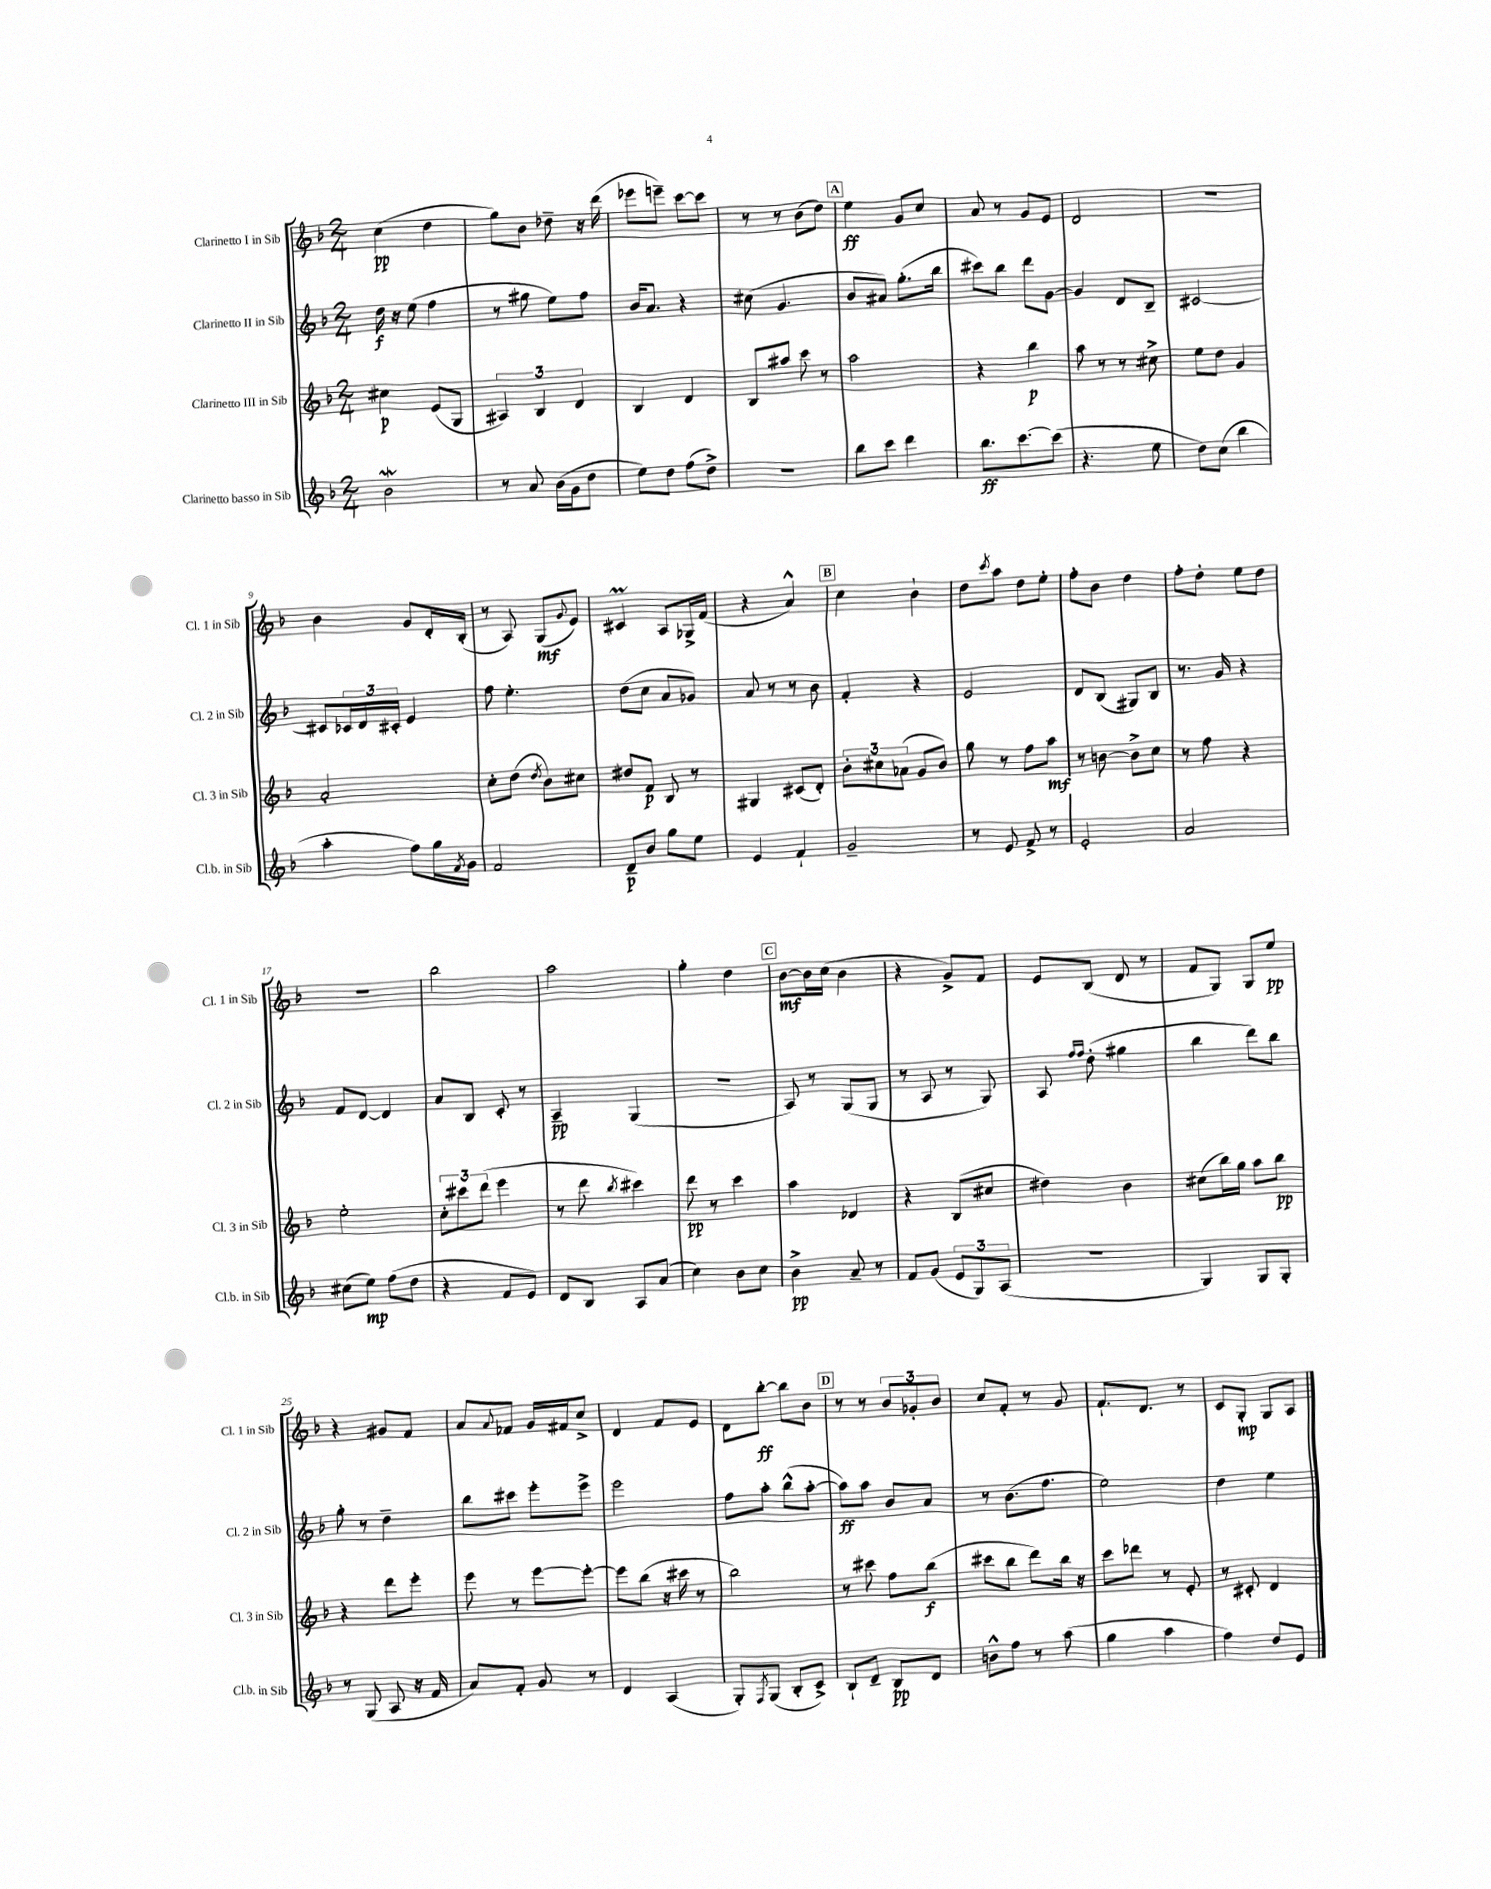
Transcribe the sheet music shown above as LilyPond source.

<<
\new StaffGroup <<
\new Staff = "s0" \with { instrumentName = "Clarinetto I in Sib" shortInstrumentName = "Cl. 1 in Sib" } {
    \clef treble \key f \major \numericTimeSignature \time 2/4
    c''4\pp( d''4 |
    g''8) bes'8 des''8-- r16 d'''16( |
    ees'''8 e'''8--) c'''8~ c'''8 |
    r8 r8 bes'8( d''8) |
    \mark \markup { \box "A" } e''4\ff g'8 c''8 |
    a'8 r8 g'8 e'8 |
    d'2 |
    r2 |
    bes'4 g'8 d'16-. bes16-.( |
    r8 a8) g8\mf( \appoggiatura { g'8 } e'8) |
    cis'4\prall a8 ges16-> f'16( |
    r4 a'4-^) |
    \mark \markup { \box "B" } c''4 bes'4-! |
    d''8 \acciaccatura { c'''8 } a''8 d''8 e''8-. |
    f''8-. bes'8 d''4 |
    f''8-. d''8-. e''8 d''8 |
    r2 |
    bes''2 |
    a''2 |
    g''4-. d''4 |
    \mark \markup { \box "C" } bes'8~\mf bes'16 c''16( bes'4 |
    r4 g'8->) f'8 |
    e'8 bes8( d'8 r8 |
    f'8 g8) g8 e''8\pp |
    r4 gis'8 f'8 |
    a'8 \appoggiatura { a'8 } fes'8 g'16 fis'16 c''8-> |
    d'4 f'8 e'8 |
    d'8 bes''8~-.\ff bes''8 bes'8 |
    \mark \markup { \box "D" } r8 r8 \tuplet 3/2 { bes'8 ges'8-. bes'8 } |
    c''8 f'8-. r8 g'8 |
    f'8.-! d'8. r8 |
    c'8 g8-.\mp g8 a8 \bar "|." |
}
\new Staff = "s1" \with { instrumentName = "Clarinetto II in Sib" shortInstrumentName = "Cl. 2 in Sib" } {
    \clef treble \key f \major \numericTimeSignature \time 2/4
    d''16\f r16 e''8( f''4 |
    r8 gis''8 e''8) f''8 |
    bes'16 a'8. r4 |
    cis''8( g'4. |
    \mark \markup { \box "A" } bes'8 ais'8) g''8.-.( bes''16 |
    cis'''8) bes''8 d'''8 g'8~ |
    g'4 d'8 bes8-- |
    cis'2~ |
    cis'8 \tuplet 3/2 { ces'16 d'16 cis'16-. } e'4 |
    f''8 e''4.-. |
    d''8( c''8 a'8 ges'8) |
    a'8 r8 r8 bes'8 |
    \mark \markup { \box "B" } f'4-. r4 |
    e'2 |
    d'8 bes8( gis8) bes8 |
    r8. g'16 r4 |
    f'8 d'8~ d'4 |
    a'8 bes8 c'8-. r8 |
    a4--\pp g4( |
    r2 |
    \mark \markup { \box "C" } a8) r8 g8( g8 |
    r8 a8 r8 g8) |
    a8 \grace { f''16 f''16 } d''8-.( gis''4 |
    bes''4 d'''8) bes''8 |
    g''8-. r8 d''4-- |
    bes''8 cis'''8 e'''8-. e'''8-> |
    e'''2 |
    f''8 a''8-. bes''8-^( a''8~-. |
    \mark \markup { \box "D" } a''8\ff) a''8 bes'8 a'8 |
    r8 bes'8.( f''8. |
    e''2) |
    d''4 e''4 \bar "|." |
}
\new Staff = "s2" \with { instrumentName = "Clarinetto III in Sib" shortInstrumentName = "Cl. 3 in Sib" } {
    \clef treble \key f \major \numericTimeSignature \time 2/4
    cis''4\p e'8( g8 |
    \tuplet 3/2 { ais4) bes4 d'4 } |
    bes4 d'4 |
    bes8 ais''8 c'''8 r8 |
    \mark \markup { \box "A" } a''2 |
    r4 bes''4\p |
    a''8 r8 r8 cis''8-> |
    e''8 d''8 g'4 |
    a'2-. |
    c''8-. d''8( \acciaccatura { d''8 } bes'8) cis''8 |
    dis''8 f'8\p bes8 r8 |
    gis4 cis'8( d'8-.) |
    \mark \markup { \box "B" } \tuplet 3/2 { bes'8-. cis''8 aes'8( } g'8 bes'8) |
    g''8 r8 f''8 a''8\mf |
    r8 b'8~ b'8-> c''8 |
    r8 f''8 r4 |
    e''2-. |
    \tuplet 3/2 { c''8-. cis'''8 d'''8( } e'''4 |
    r8 d'''8 \acciaccatura { bes''8 } cis'''4) |
    d'''8\pp r8 c'''4 |
    \mark \markup { \box "C" } a''4 des'4 |
    r4 bes8( cis''8 |
    dis''4) bes'4 |
    cis''8( bes''16) g''16 a''8 bes''8\pp |
    r4 d'''8 e'''8-. |
    e'''8 r8 e'''8~ e'''8~-. |
    e'''8 bes''8( r16 cis'''16 r8 |
    bes''2) |
    \mark \markup { \box "D" } r8 cis'''8 f''8 bes''8\f( |
    cis'''8 bes''8 d'''8) bes''16 r16 |
    c'''8 des'''8 r8 e'8-. |
    r8 cis'8-. d'4 \bar "|." |
}
\new Staff = "s3" \with { instrumentName = "Clarinetto basso in Sib" shortInstrumentName = "Cl.b. in Sib" } {
    \clef treble \key f \major \numericTimeSignature \time 2/4
    bes'2\mordent |
    r8 a'8 bes'16( g'16 d''8 |
    e''8) d''8 f''8( d''8->) |
    r2 |
    \mark \markup { \box "A" } bes''8 c'''8 d'''4 |
    bes''8.\ff c'''8.~ c'''8( |
    r4. e''8 |
    d''8) c''8( bes''4 |
    a''4-. f''8) g''16 \acciaccatura { f'8 } g'16 |
    f'2 |
    d'8--\p bes'8 g''8 e''8 |
    e'4 f'4-! |
    \mark \markup { \box "B" } g'2-- |
    r8 e'8 f'8-> r8 |
    e'2-. |
    a'2 |
    cis''8( e''8\mp) f''8( d''8 |
    r4 f'8 e'8) |
    d'8 bes8 a8 a'8( |
    c''4) bes'8 c''8 |
    \mark \markup { \box "C" } bes'4->\pp a'8-- r8 |
    f'8 g'8( \tuplet 3/2 { e'8 g8) a8( } |
    R2 |
    g4) g8 g8-. |
    r8 g8( a8 r16 f'16 |
    a'8) f'8-. g'8 r8 |
    d'4 a4( |
    g8-.) \acciaccatura { f8 } g8( bes8-. c'8->) |
    \mark \markup { \box "D" } bes8-! d'8-- bes8\pp d'8 |
    b'8-^ f''8 r8 a''8( |
    g''4 a''4 |
    f''4) d''8 e'8 \bar "|." |
}
>>
>>
